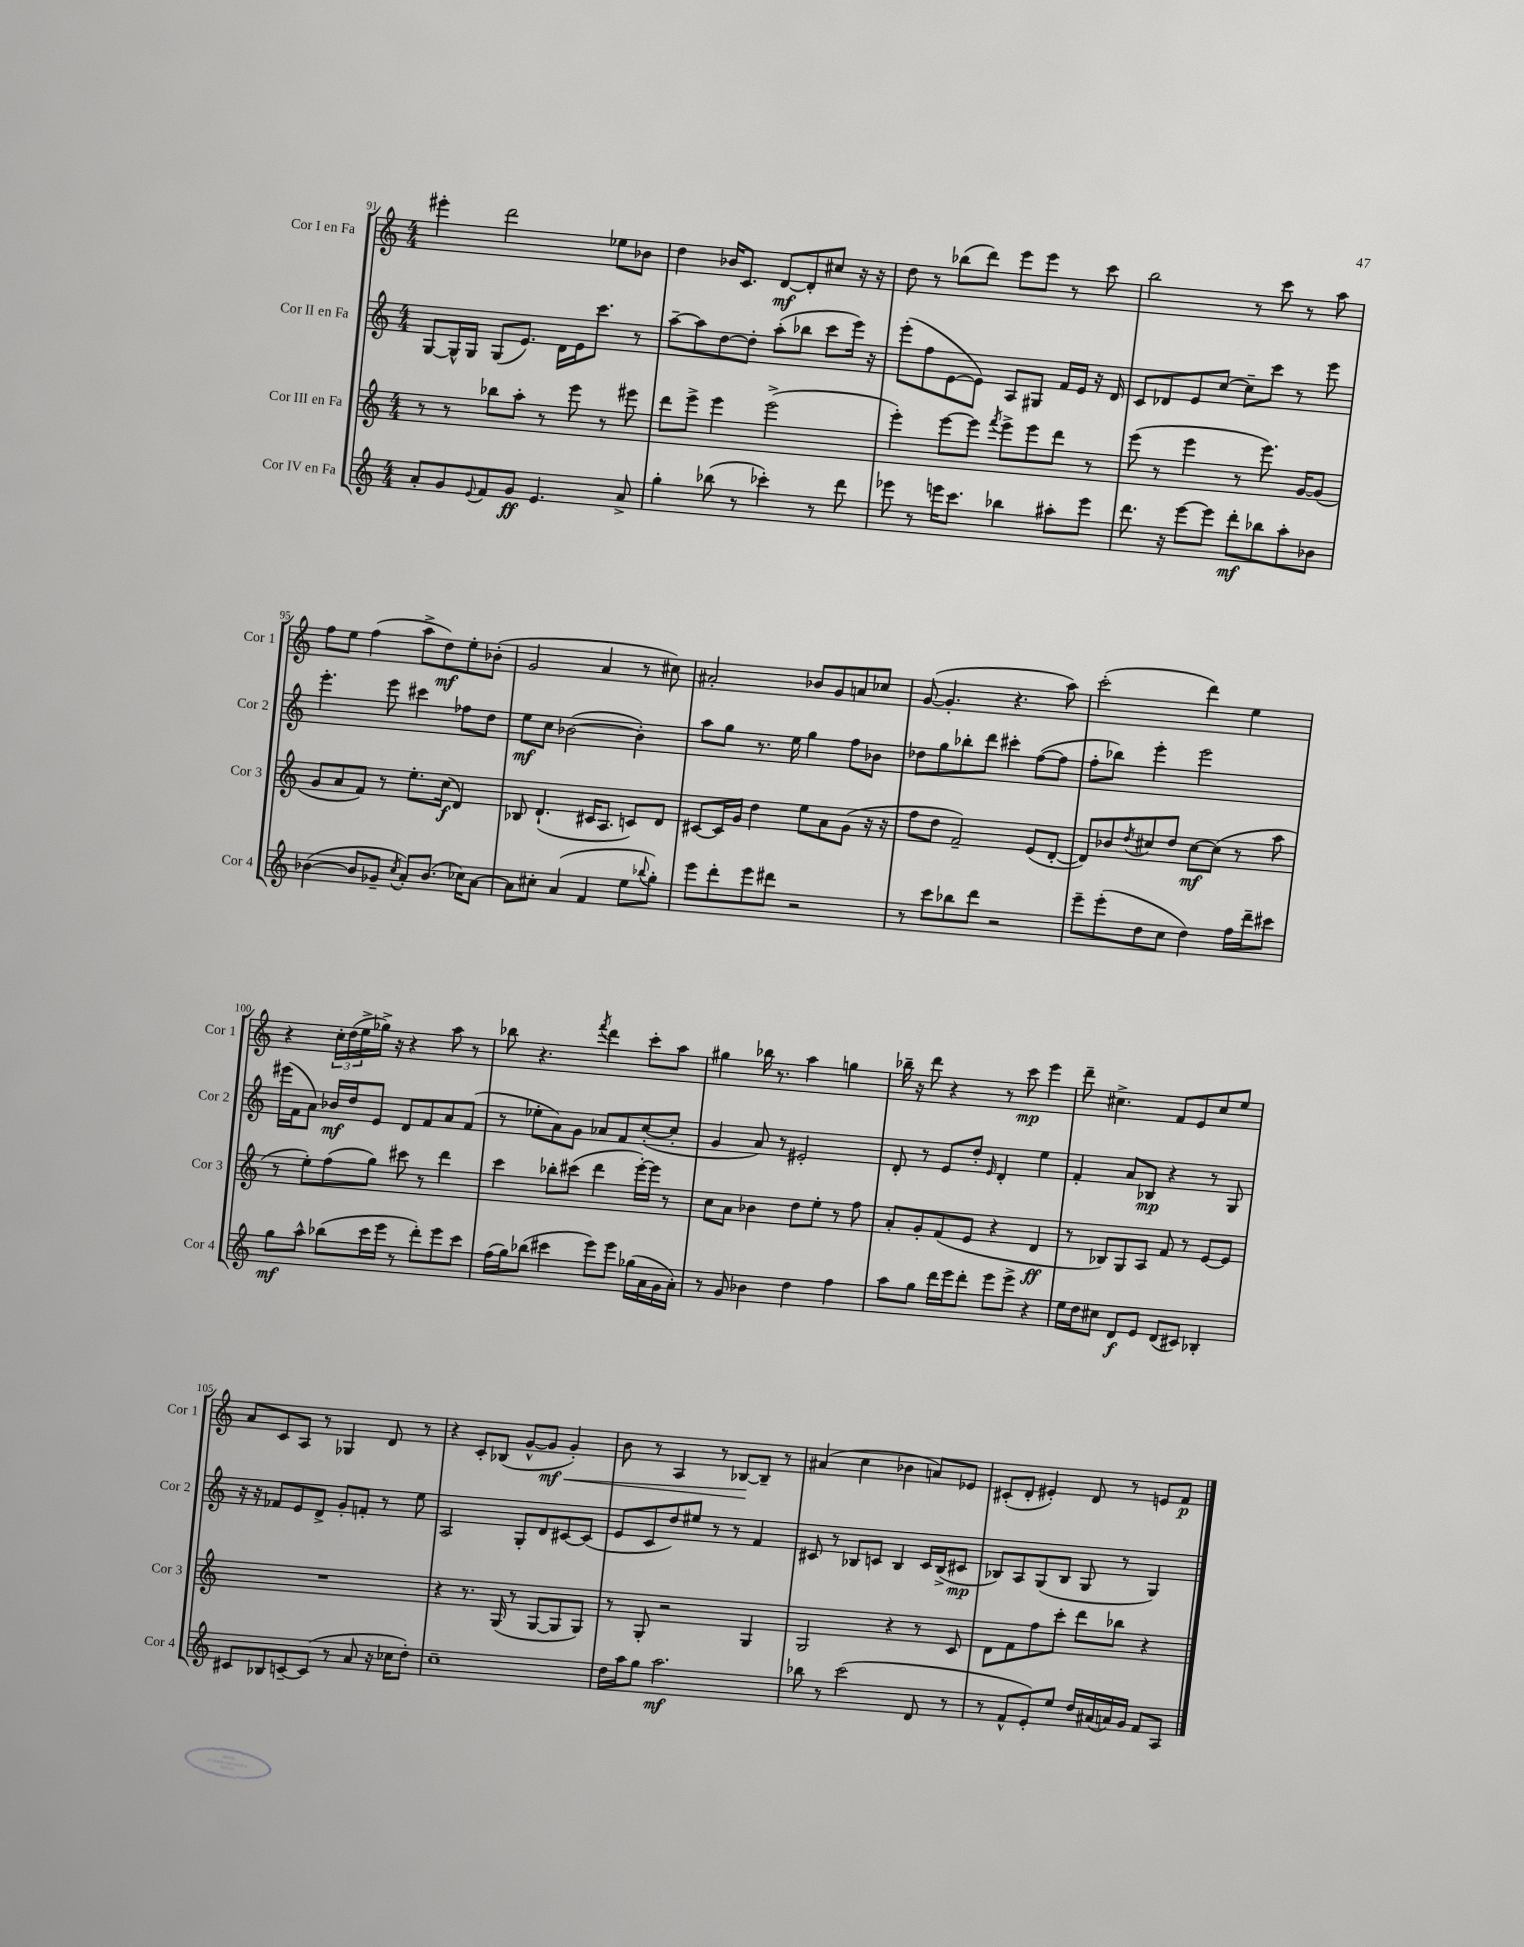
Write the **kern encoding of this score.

**kern	**kern	**kern	**kern
*staff4	*staff3	*staff2	*staff1
*clefG2	*clefG2	*clefG2	*clefG2
*k[]	*k[]	*k[]	*k[]
*M4/4	*M4/4	*M4/4	*M4/4
8a'	8r	[8G	4eee#'
8g	8r	16G^^]	.
.	.	16G	.
8qqe	.	.	.
8f	8bb-	(8G	2ddd
8g	8aa'	8.e)	.
4.e	8r	.	.
.	.	16d	.
.	8eee	16e	.
.	.	8.ccc	.
.	8r	.	8ee-
8a^	8eee#	8r	8b-
=	=	=	=
4gg'	8ddd	[8aa~	4dd
.	8eee^	8aa]	.
(8bb-	4eee	[8dd	16b-
.	.	.	8.c
8r	.	8dd']	.
4ccc-')	(2eee^	(8aa'	[8d
.	.	8bb-	8d']
8r	.	8ccc	8cc#
8ddd	.	16eee)	16r
.	.	16r	16r
=	=	=	=
8eee-	4eee')	(8eee'	8dd
8r	.	8ff	8r
16eee	[8eee	[8e	(8bb-
8.ccc	.	.	.
.	8eee]	8e])	8ddd)
.	8qfff	.	.
4bb-	8eee^	8A	8eee
.	8eee	8G#	8eee
8aa#'	8ddd	16f	8r
.	.	16e	.
8eee	8r	16r	8ccc
.	.	16d	.
=	=	=	=
8.ddd	(8eee	8c	2bb
.	8r	8d-	.
16r	.	.	.
[8eee	4eee	8e	.
8eee]	.	[8cc	.
8ddd'	8r	8cc~]	8r
8bb-	8.eee)	8ccc	8ccc
8aa'	.	8r	8r
.	[16g	.	.
8b-	(8g]	8eee	8aa
=	=	=	=
([4b-	8g	4.eee'	8ff
.	8a	.	8ee
8b-]	8f)	.	(4ff
8g-~	8r	8eee	.
8qcc	.	.	.
8a')	8.ee'	4ccc#	8aa^
(8.b-	.	.	8dd)
.	(16cc	.	.
.	4d)	8ff-	8ee'
16cc-)	.	.	.
[8a	.	8dd	(8b-'
=	=	=	=
8a]	8B-	8ee	2g
8cc#'	(4.d`	8cc	.
(4a	.	([2b-	.
4f	16c#	.	4a
.	8.A	.	.
8ee	8c)	4b-'])	8r
8qqbb-	.	.	.
8gg')	8d	.	8cc#)
=	=	=	=
8eee	[8c#	8aa	2a#'
8ddd'	16c#]	8gg	.
.	16g	.	.
8eee	4dd	8.r	.
8ddd#	.	.	.
.	.	16ee	.
2r	8ee	4gg	8b-
.	8a	.	8g
.	(8g	8ff	8a
.	16r	8b-	8cc-
.	16r	.	.
=	=	=	=
8r	8ff	8dd-	([8g
8ccc	8dd	8gg	4.g']
8bb-	2f~)	8bb-'	.
8ddd	.	8ddd	.
2r	.	4ccc#'	4.r
.	(8e	([8ff	.
.	[8d'	8ff]	8aa)
=	=	=	=
8eee~	8d])	8ff'	(2ccc'
(8eee'	8b-	8bb-)	.
.	8qdd	.	.
8dd	8cc#	4eee'	.
8cc	8dd	.	.
4dd)	[8cc#	2eee	4ddd)
.	(8cc#]	.	.
16ff	8r	.	4ee
16ddd~	.	.	.
8ccc#	8aa	.	.
=	=	=	=
8gg	8r	(16eee#	4r
.	.	16f	.
8aa^^	8ee')	8a)	.
(8bb-	(8ff	16b-	24cc'
.	.	.	(24dd
.	.	16dd	.
.	.	.	24ee^
16ccc	8gg)	8e	16gg-^)
16eee	.	.	16r
8r	8ccc#	8d	4r
8ddd')	8r	8f	.
8eee	4ddd	8a	8aa
8ccc	.	(8f	8r
=	=	=	=
(16ff	4ccc	8r	8bb-
16gg)	.	.	.
(8bb-	.	8ee-'	4.r
4ccc#	8bb-'	8a)	.
.	(8ccc#	8g	.
.	.	.	8qfff
8eee)	4ddd	8a-	4ddd
8eee	.	8f	.
(16gg-	[16eee')	([8cc'	8ccc'
16a	16eee]	.	.
16g	8r	8cc']	8aa
16a')	.	.	.
=	=	=	=
8r	8cc	4g	4gg#
8g	8a	.	.
4b-	4b-	8a)	16bb-
.	.	.	8.r
.	.	8r	.
4dd	8dd	2e#'	4aa
.	8ee'	.	.
4ff	8r	.	4gg
.	8ff	.	.
=	=	=	=
8aa	8a'	8d'	16bb-~
.	.	.	16r
8gg	8g'	8r	8ddd
16ddd	(8f	8e	4r
16eee	.	.	.
8ddd'	8e	8dd'	.
.	.	16qqe	.
8eee	4r	4d'	8r
8eee^	.	.	8ccc
4r	4d	4ee	4eee
=	=	=	=
16ee	8r	4f'	8ddd~
16dd	.	.	.
8cc#	8B-)	.	4.cc#^
8d	8G	8a	.
8e	8A	8B-	.
(8d	8f	4r	8f
8c#)	8r	.	8e
4B-'	[8e	8r	8cc#
.	8e]	8G	8ee
=	=	=	=
8c#	1r	16r	8a
.	.	16r	.
8B-	.	8f-	8c
[8c~	.	8e	8A
(8c]	.	8d^	8r
8r	.	8g'	4G-
8a	.	8f'	.
16r	.	8r	8d
16cc-	.	.	.
8dd')	.	8ee	8r
=	=	=	=
1cc~	4r	2A	4r
.	8.r	.	8c'
.	.	.	(8B-
.	(16G	.	.
.	8r	8G'	[8g^^
.	[8G	8d	8g]
.	8G]	[8c#	4g')
.	8G)	(8c#]	.
=	=	=	=
16dd	8r	8e	8b
16aa	.	.	.
8gg	8G'	8c	8r
2.aa	2r	8dd)	4A
.	.	8ee#	.
.	.	8r	8r
.	.	8r	[8B-
.	4G	4f	8B-~]
.	.	.	8r
=	=	=	=
8bb-	2G	8c#	(4a#
8r	.	8r	.
(2ccc	.	8B-	4cc
.	.	8c	.
.	4r	4B-	4b-
8d	8r	16c	8a)
.	.	(16B-^	.
8r	8c	8c#	8e-
=	=	=	=
8r	8d	8B-)	(8c#'
8f^^	8f	8A	8d'
8e')	8ff	(8G	4e#')
8ee	8ccc'	8B-	.
16dd	8ddd	8G	8d
(16a#	.	.	.
16a)	8bb-	8r	8r
16g	.	.	.
8f	4r	4G)	8e
8A	.	.	8f
==	==	==	==
*-	*-	*-	*-
